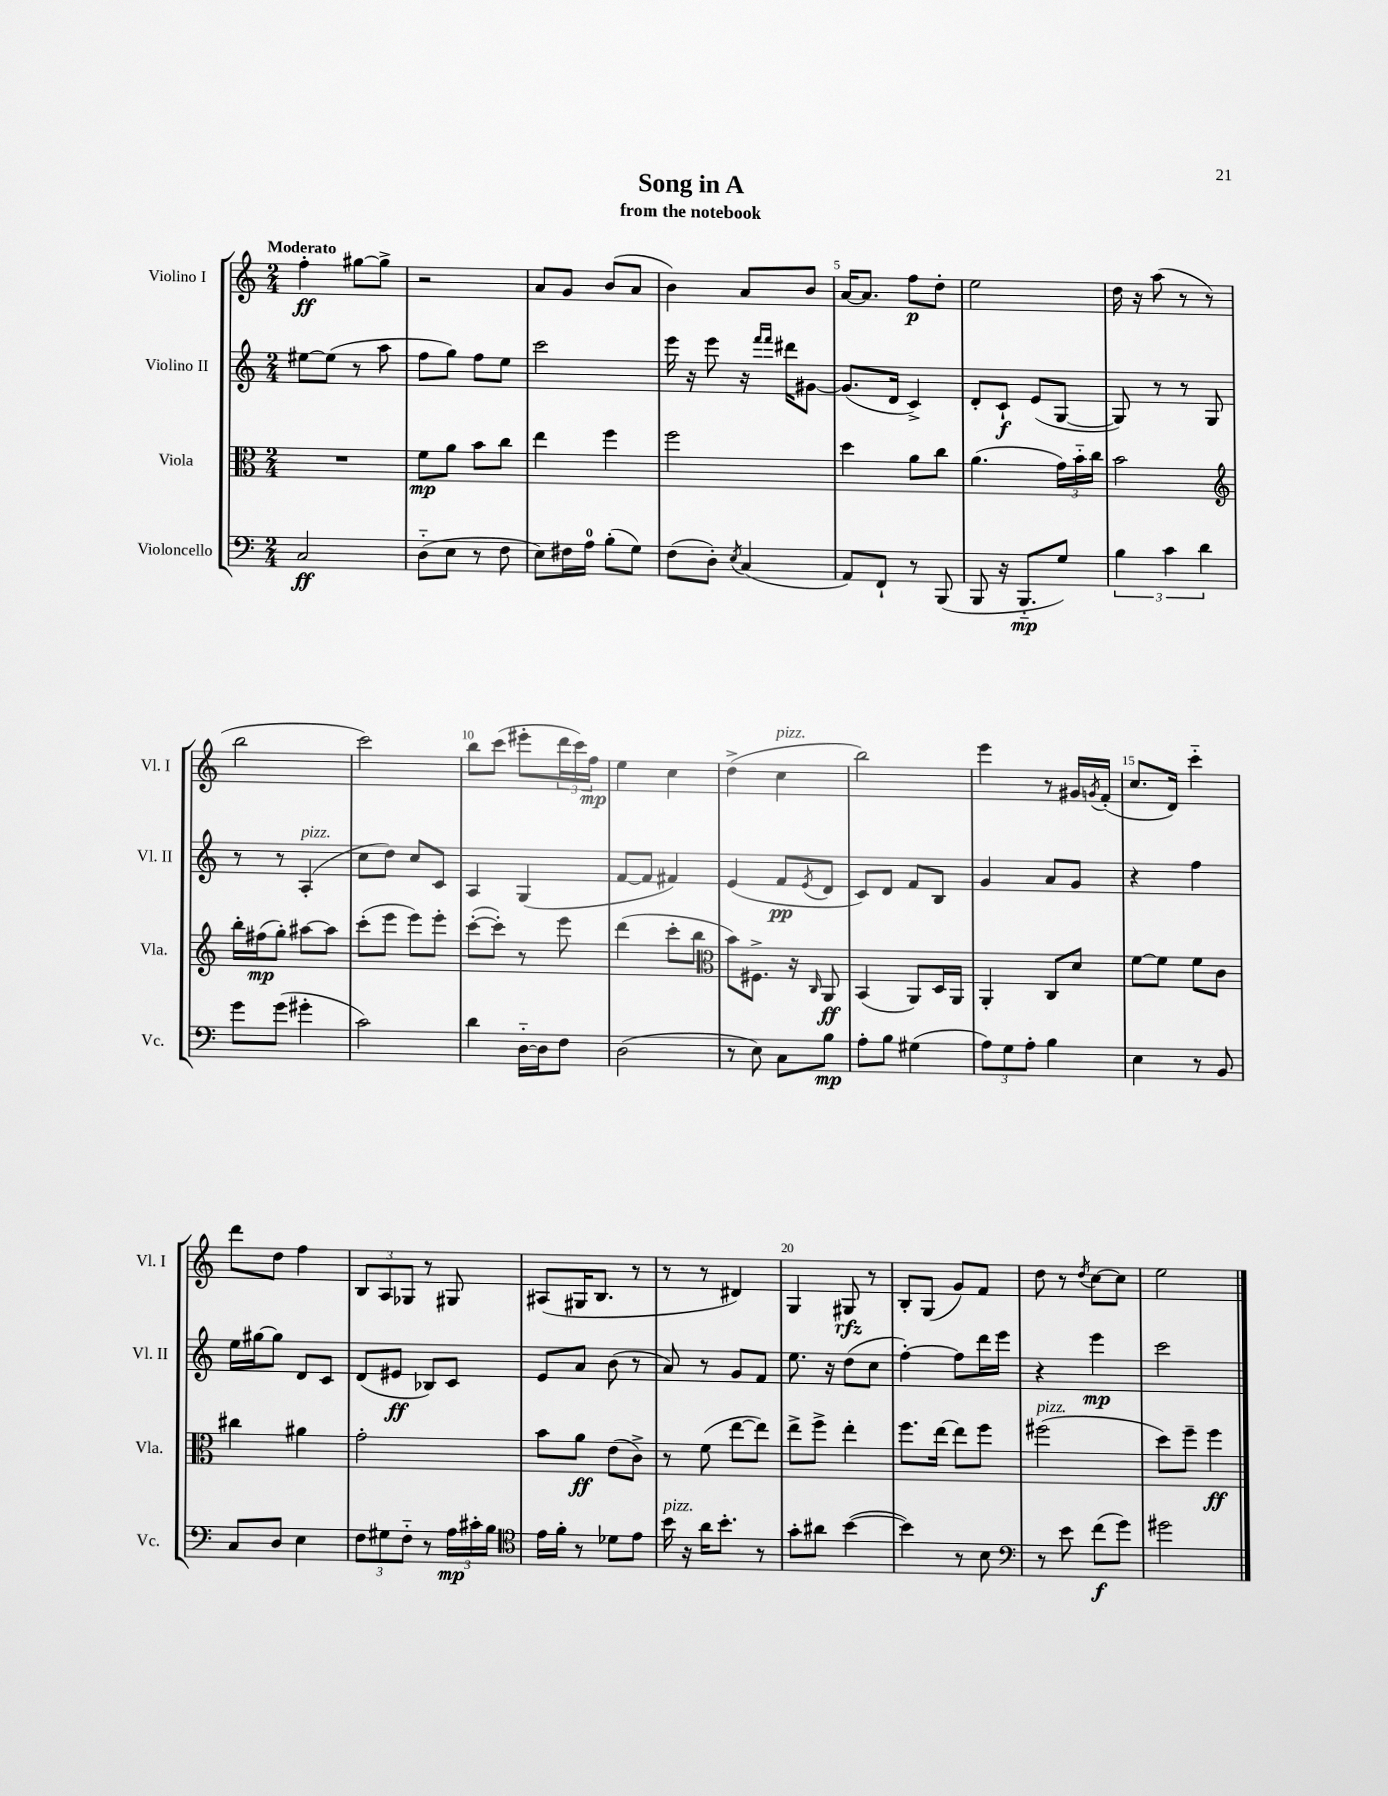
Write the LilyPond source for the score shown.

\header { title = "Song in A" subtitle = "from the notebook" }
<<
\new StaffGroup <<
\new Staff = "s0" \with { instrumentName = "Violino I" shortInstrumentName = "Vl. I" } {
    \clef treble \key c \major \numericTimeSignature \time 2/4 \tempo "Moderato"
    f''4-.\ff gis''8~ gis''8-> |
    r2 |
    a'8 g'8 b'8( a'8 |
    b'4) a'8 b'8 |
    a'16~ a'8. f''8\p d''8-. |
    e''2 |
    d''16 r16 a''8( r8 r8 |
    b''2 |
    c'''2) |
    b''8 c'''8( eis'''8-. \tuplet 3/2 { d'''16 c'''16) f''16\mp } |
    e''4 c''4 |
    d''4->( c''4^\markup { \italic "pizz." } |
    b''2) |
    e'''4 r8 gis'16 \acciaccatura { g'8 } f'16-.( |
    c''8. d'16) c'''4-_ |
    d'''8 d''8 f''4 |
    \tuplet 3/2 { b8 a8 ges8 } r8 gis8 |
    ais8( gis16 b8. r8 |
    r8 r8 dis'4) |
    g4 gis8\rfz r8 |
    b8-. g8( g'8) f'8 |
    d''8 r8 \acciaccatura { d''8 } c''8~ c''8 |
    e''2 \bar "|." |
}
\new Staff = "s1" \with { instrumentName = "Violino II" shortInstrumentName = "Vl. II" } {
    \clef treble \key c \major \numericTimeSignature \time 2/4
    eis''8~ eis''8( r8 a''8 |
    f''8 g''8) f''8 e''8 |
    c'''2 |
    e'''16 r16 e'''8 r16 \grace { f'''16 f'''16 } dis'''16 gis'8~ |
    gis'8.( d'16 c'4->) |
    d'8-. c'8-!\f e'8( g8~ |
    g8) r8 r8 g8 |
    r8 r8 a4-.^\markup { \italic "pizz." }( |
    c''8 d''8) c''8 c'8 |
    a4 g4( |
    f'8~ f'8 fis'4) |
    e'4( f'8\pp \acciaccatura { e'8 } d'8 |
    c'8) d'8 f'8 b8 |
    g'4 a'8 g'8 |
    r4 f''4 |
    e''16 gis''16~ gis''8 d'8 c'8 |
    d'8( eis'8\ff bes8) c'8 |
    e'8 a'8 b'8( r8 |
    a'8) r8 g'8 f'8 |
    e''8. r16 d''8( c''8 |
    f''4~-.) f''8 d'''16 e'''16 |
    r4 e'''4\mp |
    c'''2 \bar "|." |
}
\new Staff = "s2" \with { instrumentName = "Viola" shortInstrumentName = "Vla." } {
    \clef alto \key c \major \numericTimeSignature \time 2/4
    R2 |
    f'8\mp a'8 b'8 c''8 |
    e''4 f''4 |
    f''2 |
    d''4 a'8 c''8 |
    a'4.( \tuplet 3/2 { g'16) b'16-_ c''16 } |
    b'2 |
    \clef treble b''16-. fis''16\mp( g''8-.) ais''8~ ais''8 |
    c'''8-.( e'''8 e'''8) e'''8-. |
    c'''8~-.( c'''8-.) r8 e'''8 |
    d'''4( c'''8-. b''8 |
    \clef alto b'8) fis8.-> r16 \grace { c16 } a,8\ff |
    b,4( a,8) d16 a,16 |
    a,4-. c8 d'8 |
    f'8~ f'8 f'8 c'8 |
    cis''4 ais'4 |
    g'2-. |
    b'8 a'8\ff e'8( c'8->) |
    r8 f'8( e''8~ e''8) |
    e''8-> f''8-> e''4-. |
    f''8. e''16~ e''8 f''8 |
    fis''2^\markup { \italic "pizz." }( |
    d''8) f''8-- f''4\ff \bar "|." |
}
\new Staff = "s3" \with { instrumentName = "Violoncello" shortInstrumentName = "Vc." } {
    \clef bass \key c \major \numericTimeSignature \time 2/4
    c2\ff |
    d8-_( e8 r8 f8 |
    e8) fis16 a16-0 b8-.( g8) |
    f8( d8-.) \acciaccatura { e8 } c4( |
    a,8) f,8-! r8 b,,8( |
    b,,8 r16 b,,8.-_\mp g8) |
    \tuplet 3/2 { b4 c'4 d'4 } |
    g'8 g'8( gis'4-. |
    c'2) |
    d'4 d16~-_ d16 f8 |
    d2( |
    r8 e8) c8 b8\mp |
    a8-. b8 gis4( |
    \tuplet 3/2 { a8) g8 a8-. } b4 |
    e4 r8 b,8 |
    c8 d8 e4 |
    \tuplet 3/2 { f8 gis8 f8-_ } r8 \tuplet 3/2 { a16\mp cis'16-. b16 } |
    \clef tenor e'16 f'16-. r8 des'8 e'8 |
    b'16^\markup { \italic "pizz." } r16 a'16 b'8.-. r8 |
    g'8-. ais'8 b'4~( |
    b'4) r8 b8 |
    \clef bass r8 e'8 f'8\f( g'8) |
    gis'2 \bar "|." |
}
>>
>>
\layout { \context { \Score \override BarNumber.break-visibility = ##(#f #t #t) barNumberVisibility = #(every-nth-bar-number-visible 5) } }
